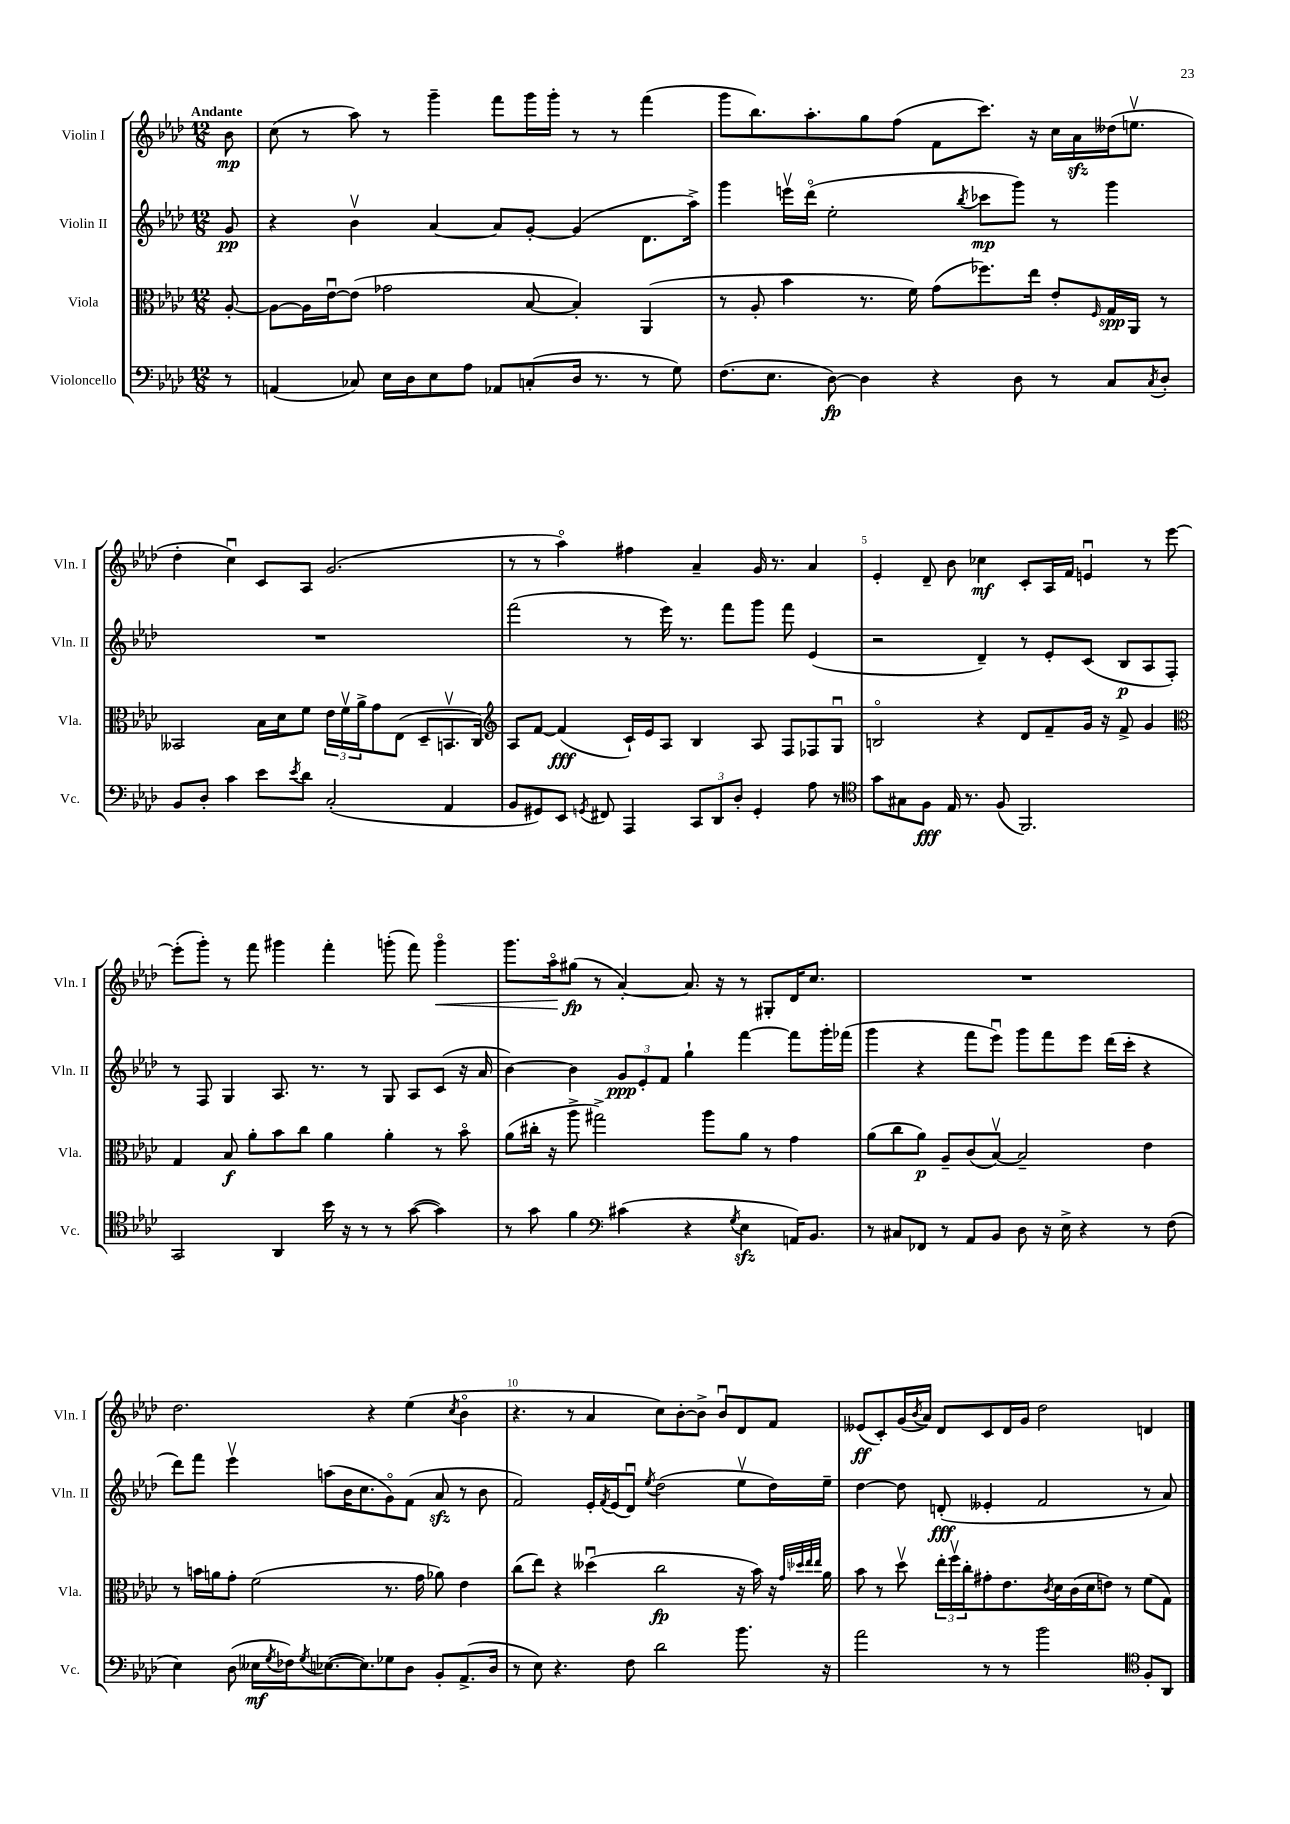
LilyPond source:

<<
\new StaffGroup <<
\new Staff = "s0" \with { instrumentName = "Violin I" shortInstrumentName = "Vln. I" } {
    \clef treble \key aes \major \numericTimeSignature \time 12/8 \partial 8 \tempo "Andante"
    bes'8\mp |
    c''8( r8 aes''8) r8 g'''4-- f'''8 g'''16 g'''16-. r8 r8 f'''4( |
    g'''8 bes''8.) aes''8.-. g''8 f''8( f'8 c'''8.) r16 c''16 aes'16\sfz deses''16( e''8.\upbow |
    des''4-. c''4\downbow) c'8 aes8 g'2.( |
    r8 r8 aes''4\flageolet) fis''4 aes'4-- g'16 r8. aes'4 |
    ees'4-. des'8-- bes'8 ces''4\mf c'8-. aes16 f'16 e'4\downbow r8 ees'''8~ |
    ees'''8-.( g'''8-.) r8 f'''8 gis'''4 f'''4-. g'''8-.( f'''8) g'''4\flageolet\< |
    g'''8. aes''16\flageolet\! gis''8\fp( r8 aes'4~-.) aes'8. r16 r8 gis8-. des'16 c''8. |
    R1. |
    des''2. r4 ees''4( \acciaccatura { c''8 } bes'4\flageolet |
    r4. r8 aes'4 c''8) bes'8~-. bes'8-> bes'8\downbow des'8 f'8 |
    eeses'8\ff( c'8-.) g'16( \acciaccatura { bes'8 } aes'16) des'8 c'8 des'16 g'16 des''2 d'4 \bar "|." |
}
\new Staff = "s1" \with { instrumentName = "Violin II" shortInstrumentName = "Vln. II" } {
    \clef treble \key aes \major \numericTimeSignature \time 12/8 \partial 8
    g'8\pp |
    r4 bes'4\upbow aes'4~ aes'8 g'8~-. g'4( des'8. aes''16->) |
    g'''4 e'''16\upbow des'''16\flageolet( ees''2-. \acciaccatura { bes''8 } ces'''8\mp g'''8) r8 g'''4 |
    R1. |
    f'''2( r8 ees'''16) r8. f'''8 g'''8 f'''8 ees'4( |
    r2 des'4--) r8 ees'8-. c'8( bes8\p aes8 f8-.) |
    r8 f8 g4 aes8. r8. r8 g8 aes8 c'8( r16 aes'16 |
    bes'4~) bes'4 \tuplet 3/2 { g'8\ppp ees'8-. f'8 } g''4-! f'''4~ f'''8 g'''16-. fes'''16( |
    g'''4 r4 f'''8 ees'''8\downbow) g'''8 f'''8 ees'''8 des'''16( c'''16-. r4 |
    des'''8) f'''8 ees'''4\upbow a''8( bes'16 c''8. g'8\flageolet) f'8( aes'8\sfz r8 bes'8 |
    f'2) ees'16-. \acciaccatura { f'8 } ees'16( des'8\downbow) \acciaccatura { ees''8 } des''2( ees''8\upbow des''16) ees''16-- |
    des''4~ des''8 d'8-.\fff( eeses'4-. f'2 r8 aes'8) \bar "|." |
}
\new Staff = "s2" \with { instrumentName = "Viola" shortInstrumentName = "Vla." } {
    \clef alto \key aes \major \numericTimeSignature \time 12/8 \partial 8
    aes8~-. |
    aes8~ aes16 ees'16~\downbow ees'8( ges'2 bes8~ bes4-.) aes,4( |
    r8 aes8-. bes'4 r8. f'16) g'8( fes''8.) ees''16 ees'8-. \grace { f16 } g16\spp aes,16 r8 |
    beses,2 bes16 des'16 f'8 \tuplet 3/2 { ees'16 f'16\upbow aes'16-> } g'8 ees8( des8-- b,8.\upbow c16) |
    \clef treble aes8 f'8~ f'4\fff( c'16-!) ees'16 aes8 bes4 aes8 f8 fes8 g8\downbow |
    b2\flageolet r4 des'8 f'8-- g'16 r16 f'8-> g'4 |
    \clef alto g4 bes8\f aes'8-. bes'8 c''8 aes'4 aes'4-. r8 bes'8\flageolet |
    aes'8( cis''16-. r16 aes''8-> gis''2->) aes''8 aes'8 r8 g'4 |
    aes'8( c''8 aes'8\p) aes8-- c'8( bes8~\upbow) bes2-- ees'4 |
    r8 b'16 a'16 g'8-. f'2( r8. g'16 aes'8) ees'4 |
    c''8( ees''8) r4 deses''4\downbow( c''2\fp r16 bes'16) r16 \grace { g'32 des''32 ees''32 ees''32 } aes'16 |
    bes'8 r8 des''8\upbow \tuplet 3/2 { ees''16-. f''16\upbow c''16-. } gis'8-. ees'8. \acciaccatura { c'8 } des'16 c'16( des'16 e'8) r8 f'8( g8) \bar "|." |
}
\new Staff = "s3" \with { instrumentName = "Violoncello" shortInstrumentName = "Vc." } {
    \clef bass \key aes \major \numericTimeSignature \time 12/8 \partial 8
    r8 |
    a,4( ces8) ees16 des16 ees8 aes8 aes,8 c8-.( des16 r8. r8 g8) |
    f8.( ees8. des8~\fp) des4 r4 des8 r8 c8 \acciaccatura { c8 } des8-. |
    bes,8 des8-. c'4 ees'8 \acciaccatura { ees'8 } des'8 c2-.( aes,4 |
    bes,8 gis,8) ees,8 \acciaccatura { g,8 } fis,8 aes,,4 \tuplet 3/2 { c,8 des,8 des8-. } g,4-. aes8 r8 |
    \clef tenor g'8 gis8 f8\fff ees16 r8. f8( f,2.) |
    g,2 aes,4 bes'16 r16 r8 r8 g'8~( g'4) |
    r8 g'8 f'4 \clef bass cis'4( r4 \acciaccatura { g8 } ees4\sfz a,16) bes,8. |
    r8 cis8 fes,8 r8 aes,8 bes,8 des8 r16 ees16-> r4 r8 f8( |
    ees4) des8( eeses16\mf \acciaccatura { g8 } fes16) \acciaccatura { g8 } ees8.~( ees8.) ges8 des8 bes,8-. aes,8.->( des16 |
    r8 ees8) r4. f8 des'2 bes'8. r16 |
    aes'2 r8 r8 bes'2 \clef tenor f8-. aes,8 \bar "|." |
}
>>
>>
\layout { \context { \Score \override BarNumber.break-visibility = ##(#f #t #t) barNumberVisibility = #(every-nth-bar-number-visible 5) } }
